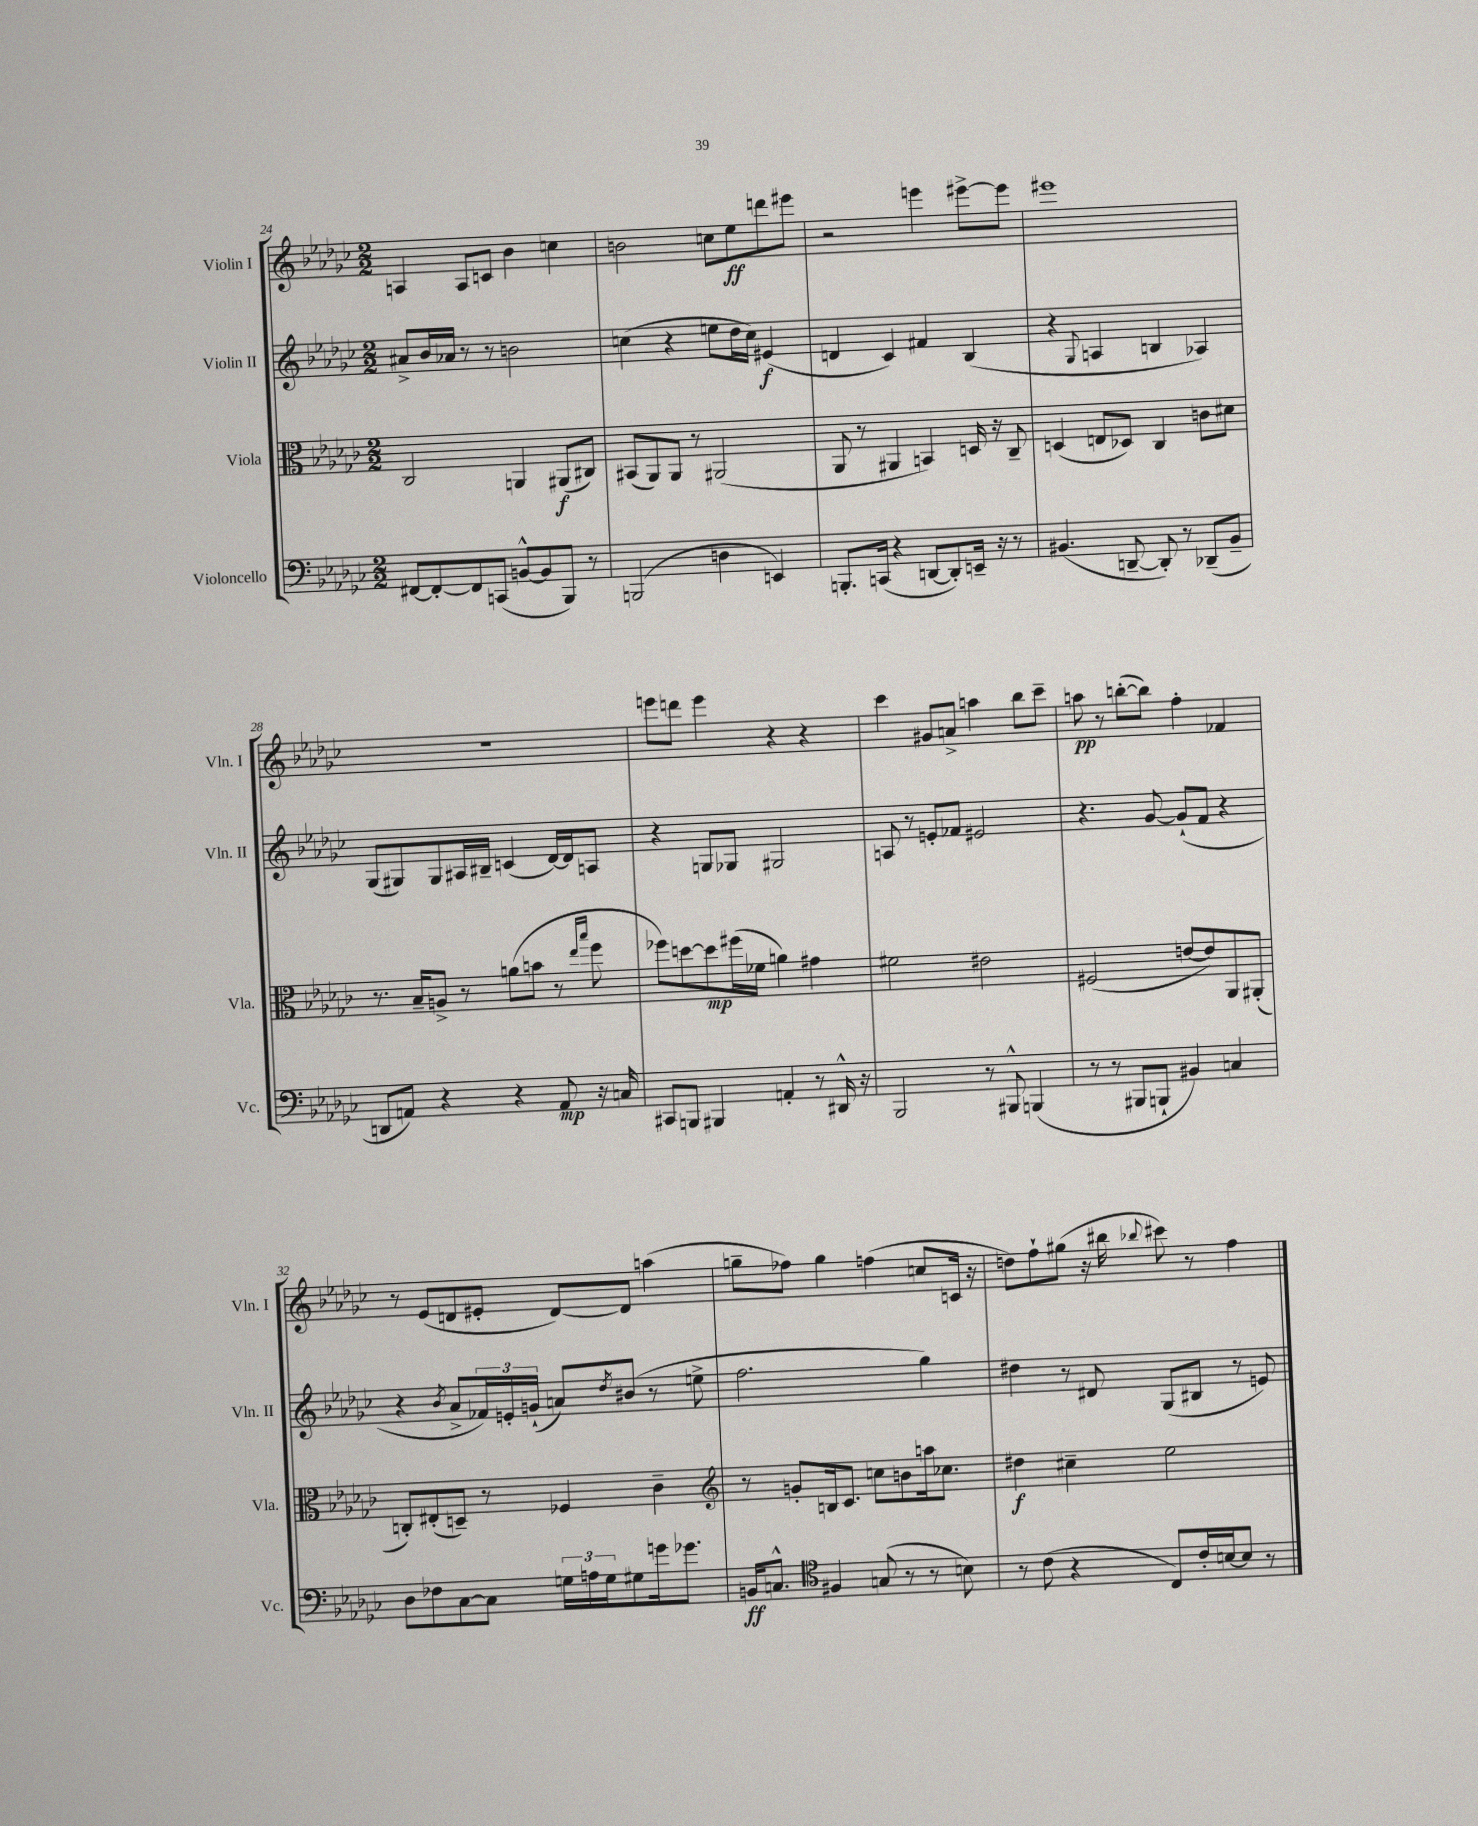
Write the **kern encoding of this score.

**kern	**kern	**kern	**kern
*staff4	*staff3	*staff2	*staff1
*clefF4	*clefC3	*clefG2	*clefG2
*k[b-e-a-d-g-c-]	*k[b-e-a-d-g-c-]	*k[b-e-a-d-g-c-]	*k[b-e-a-d-g-c-]
*M2/2	*M2/2	*M2/2	*M2/2
[8FF#/L	2C-/	8a#^/L	4A/
8FF#'/_	.	16b-/L	.
.	.	16a-/JJ	.
8FF#/]	.	8r	8A/L
(8CC/J	.	8r	8c/J
[8BB^^/L	4AA/	2b\	4b-\
8BB/]	.	.	.
8BBB-/J)	(8AA#/L	.	4cc\
8r	8C#/J)	.	.
=	=	=	=
(2BBB/	(8BB#/L	(4cc\	2b\
.	8AA-/)	.	.
.	8AA-/J	4r	.
.	8r	.	.
4D\	(2AA#/	8ee\L	8cc\L
.	.	16dd-\L	8ee-\
.	.	16cc\JJ)	.
4EE/)	.	(4e#/	8ddd\
.	.	.	8eee#\J
=	=	=	=
8.BBB'/L	8AA-/	4d/	2r
.	8r	.	.
(16CC/Jk	.	.	.
4r	4AA#/	4c-/)	.
[8DD/L	4BB/)	4f#/	4eee\
8DD'/])	.	.	.
16EE~/Jk	16D/	(4B-/	[8eee#^\L
16r	16r	.	.
8r	8C-~/	.	8eee#\]J
=	=	=	=
(4.BB#/	(4D/	4r	1eee#
.	.	8qqG-/	.
.	8E/L	4A/	.
[8DD~/	8D-/J)	.	.
8DD'/])	4C-/	4B/	.
8r	.	.	.
(8DD-~/L	8c\L	4A-/)	.
8BB#~/J	8d#\J	.	.
=	=	=	=
8DD/L	8.r	(8G-/L	1r
8AA/J)	.	8G#/)	.
.	16B-~/LK	.	.
4r	8A^/J	8G#/	.
.	8r	16A#/L	.
.	.	16B#~/JJ	.
4r	(8a\L	(4c/	.
.	8b\J	.	.
8AA/	8r	[16d-/LL)	.
.	.	16d-/]J	.
.	16qqee-/LL	.	.
.	16qqbb-/JJ	.	.
16r	8ff\	8A/J	.
16C/	.	.	.
=	=	=	=
8CC#/L	8ff-\L)	4r	8eee\L
8BBB/J	[8dd\	.	8ddd\J
4BBB#/	8dd\]	8G/L	4eee\
.	(16ff#\L	8G-/J	.
.	16f-\JJ	.	.
4AA'/	4a\)	2G#/	4r
8r	4g#\	.	4r
16DD#^^/	.	.	.
16r	.	.	.
=	=	=	=
2BBB-/	2f#\	8A/	4ccc-\
.	.	8r	.
.	.	8e'/L	8g#/L
.	.	8f-/J	8a^/J
8r	2e#\	2e#/	4aa\
8BBB#^^/	.	.	.
(4BBB/	.	.	8bb-\L
.	.	.	8ccc-~\J
=	=	=	=
8r	(2F#/	4.r	8aa\
8r	.	.	8r
8BBB#/L	.	.	([8bb'\L
8BBB`/J	.	[8g-/	8bb\]J)
4BB#/)	[8e/L	(8g-`/]L	4ff'\
.	8e/])	8f/J	.
4C/	8AA-/	4r	4f-/
.	(8AA#'/J	.	.
=	=	=	=
8D-\L	8C'/L)	4r	8r
8F-\	(8E#'/	.	(8e-/L
.	.	8qb-/	.
[8C-\	8D~/J)	8a-^/L	8d/
8C-\]J	8r	24f-/L)	8e#'/J
.	.	24e'/	.
.	.	(24g`/JJ	.
24G\LL	4F-/	8a/L)	[8d/L)
24A\	.	.	.
24G\J	.	.	.
.	.	8qdd-/	.
8G#\	.	(8b#/J	8d/]J
16g\k	4c-~\	8r	(4aa\
8.g-\J	.	.	.
.	.	8ee^\	.
=	=	=	=
*	*clefG2	*	*
16BB/LK	8r	2.ff\	8gg~\L
8.C^^/J	.	.	.
.	8g'/L	.	8ff-\J)
*clefC4	*	*	*
4F#/	16B/k	.	4gg\
.	8.c-/J	.	.
(8G/	8cc\L	.	(4ff\
8r	8b\	.	.
8r	16aa\k	4gg-\)	8cc/L
.	8.cc-\J	.	.
8B\)	.	.	16c/Jk
.	.	.	16r
=	=	=	=
8r	4dd#\	4dd#\	8dd\L)
(8c-\	.	.	8ff`\
4r	4cc#~\	8r	(8gg#\J
.	.	8d#/	16r
.	.	.	16bb#\
.	.	.	8qqbb-/
8C-/L)	2ee-\	(8G-/L	8ccc#\)
16c-'/L	.	8B#/J	8r
[16B/J	.	.	.
8B/]J	.	8r	4ff\
8r	.	8e/)	.
==	==	==	==
*-	*-	*-	*-
